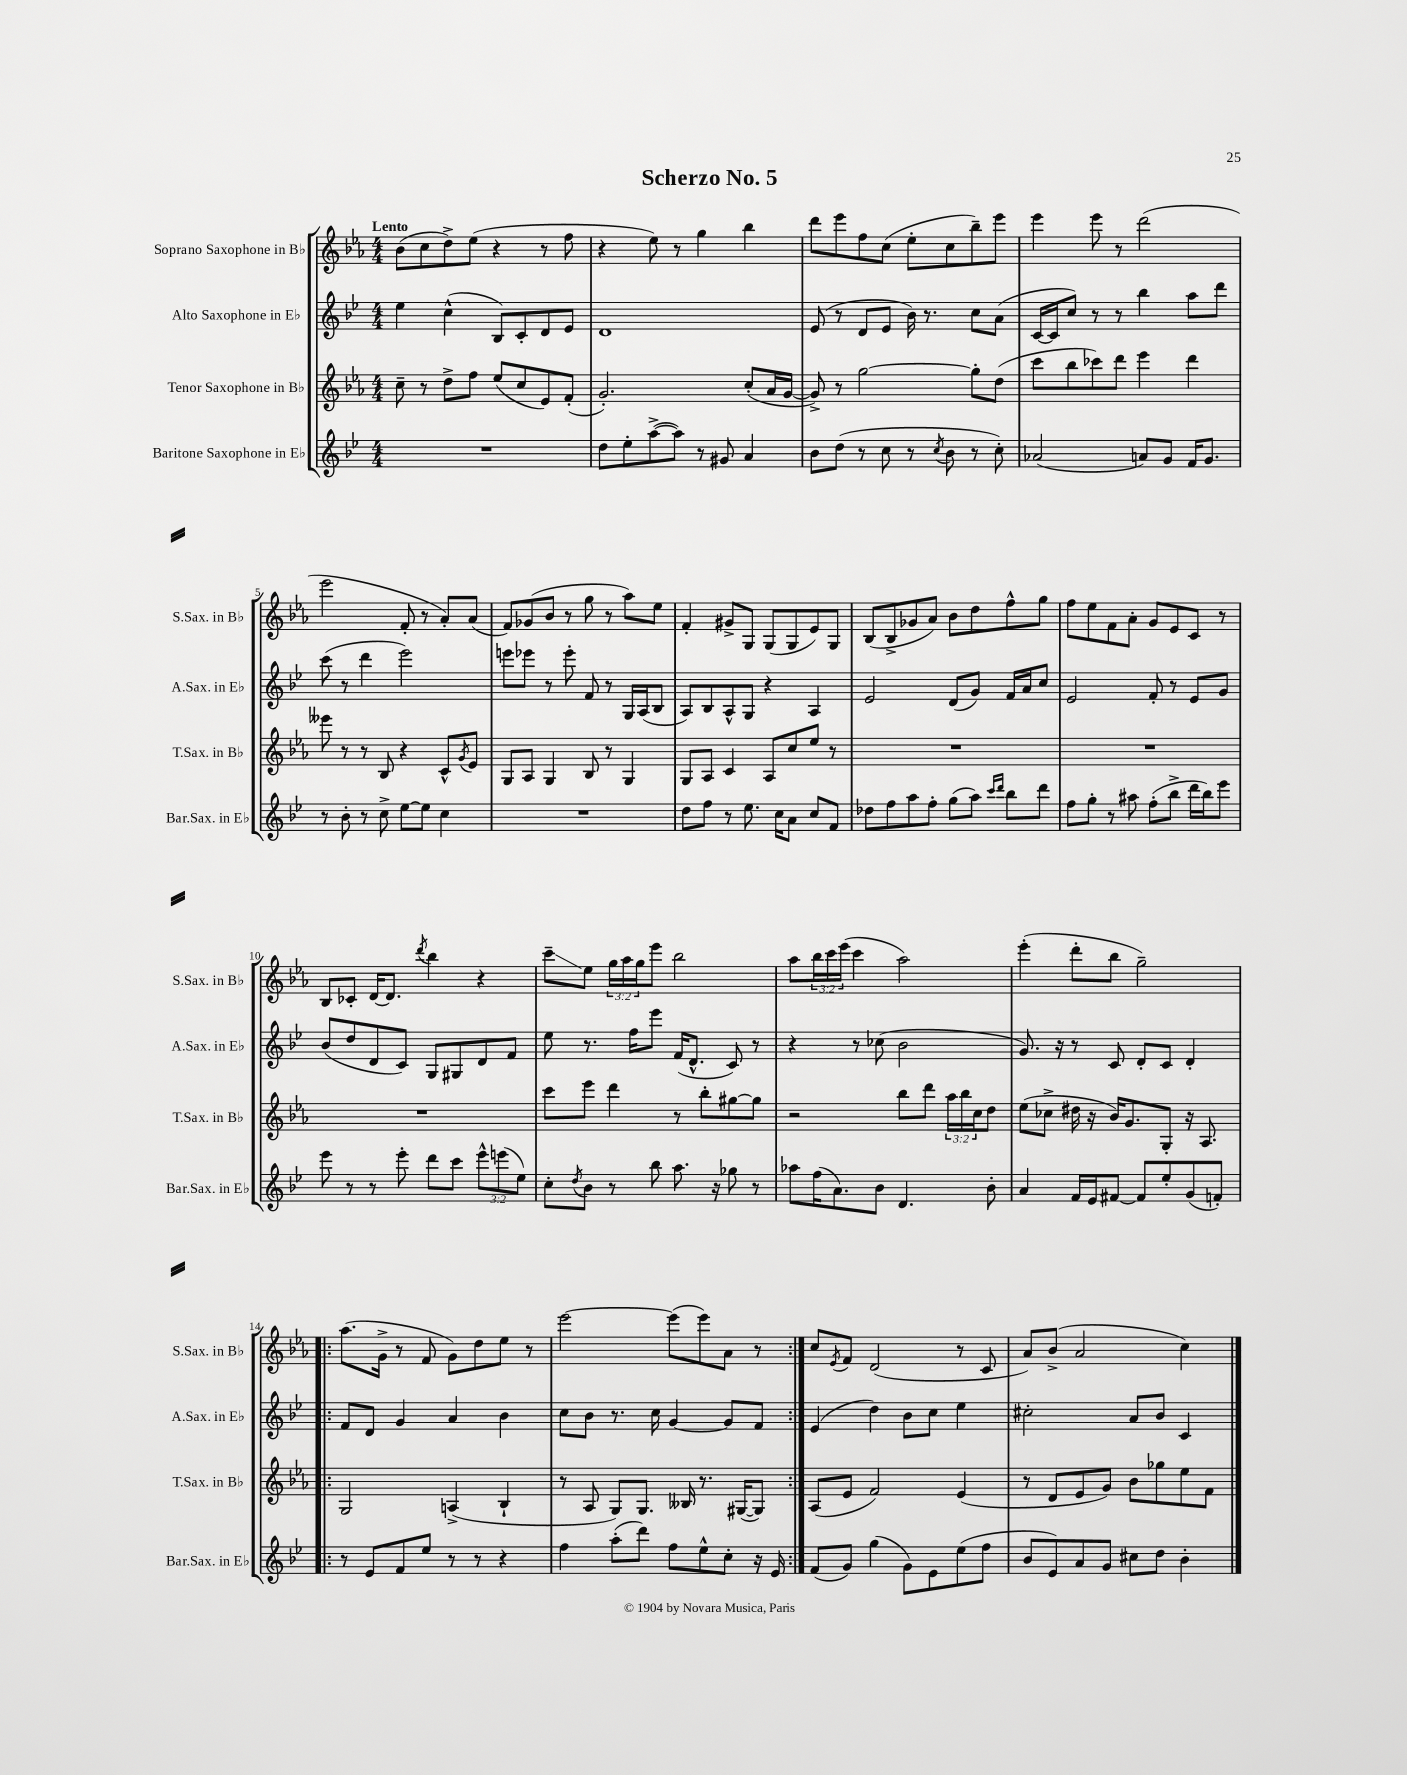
\header { title = "Scherzo No. 5" }
<<
\new StaffGroup <<
\new Staff = "s0" \with { instrumentName = "Soprano Saxophone in Bb" shortInstrumentName = "S.Sax. in Bb" } {
    \clef treble \key ees \major \numericTimeSignature \time 4/4 \override Staff.TupletNumber.text = #tuplet-number::calc-fraction-text \tempo "Lento"
    bes'8( c''8 d''8->) ees''8( r4 r8 f''8 |
    r4 ees''8) r8 g''4 bes''4 |
    d'''8 ees'''8 f''8 c''8( ees''8-. c''8 bes''8--) ees'''8 |
    ees'''4 ees'''8 r8 d'''2( |
    ees'''2 f'8-. r8 aes'8-.) aes'8( |
    f'8) ges'8( bes'8 r8 g''8 r8 aes''8) ees''8 |
    f'4-. gis'8-> g8 g8( g8 ees'8) g8 |
    bes8( bes8-> ges'8 aes'8) bes'8 d''8 f''8-^ g''8 |
    f''8 ees''8 f'8 aes'8-. g'8 ees'8 c'8 r8 |
    bes8 ces'8-. d'16~ d'8. \acciaccatura { d'''8 } bes''4 r4 |
    c'''8--\glissando ees''8 \tuplet 3/2 { g''16 aes''16 g''16 } ees'''8 bes''2 |
    aes''8 \tuplet 3/2 { bes''16 c'''16 ees'''16( } c'''4 aes''2) |
    ees'''4-.( d'''8-. bes''8 g''2--) |
    \repeat volta 2 { aes''8.( g'16-> r8 f'8 g'8) d''8 ees''8 r8 |
    ees'''2~ ees'''8( ees'''8) aes'8 r8 | }
    c''8 \acciaccatura { ees'8 } f'8 d'2( r8 c'8 |
    aes'8) bes'8->( aes'2 c''4) \bar "|." |
}
\new Staff = "s1" \with { instrumentName = "Alto Saxophone in Eb" shortInstrumentName = "A.Sax. in Eb" } {
    \clef treble \key bes \major \numericTimeSignature \time 4/4
    ees''4 c''4-^( bes8) c'8-. d'8 ees'8 |
    d'1 |
    ees'8( r8 d'8 ees'8 bes'16) r8. c''8 a'8( |
    c'16~ c'16 c''8) r8 r8 bes''4 a''8 d'''8 |
    c'''8( r8 d'''4 ees'''2) |
    e'''8 ees'''8 r8 ees'''8-. f'8 r8 g16 a16( bes8 |
    a8) bes8 a8-^ g8 r4 a4 |
    ees'2 d'8( g'8) f'16 a'16 c''8 |
    ees'2 f'8-. r8 ees'8 g'8 |
    bes'8( d''8 d'8 c'8) g8 gis8 d'8 f'8 |
    ees''8 r8. f''16 ees'''8 f'16( d'8.-^ c'8) r8 |
    r4 r8 ces''8( bes'2 |
    g'8.) r16 r8 c'8 d'8-. c'8 d'4-. |
    \repeat volta 2 { f'8 d'8 g'4 a'4 bes'4 |
    c''8 bes'8 r8. c''16 g'4~ g'8 f'8 | }
    ees'4( d''4) bes'8 c''8 ees''4 |
    cis''2-. a'8 bes'8 c'4 \bar "|." |
}
\new Staff = "s2" \with { instrumentName = "Tenor Saxophone in Bb" shortInstrumentName = "T.Sax. in Bb" } {
    \clef treble \key ees \major \numericTimeSignature \time 4/4 \override Staff.TupletNumber.text = #tuplet-number::calc-fraction-text
    c''8-- r8 d''8-> f''8 ees''8( c''8 ees'8) f'8-.( |
    g'2.-.) c''8-.( aes'16 g'16~ |
    g'8->) r8 g''2~ g''8-. d''8( |
    c'''8 bes''8 ces'''8) d'''8 ees'''4 d'''4 |
    eeses'''8 r8 r8 bes8 r4 c'8-^ \acciaccatura { g'8 } ees'8 |
    g8 aes8 g4 bes8 r8 g4 |
    g8 aes8 c'4 aes8 c''8 ees''8 r8 |
    R1 |
    R1 |
    R1 |
    c'''8 ees'''8 d'''4 r8 bes''8-. gis''8~ gis''8 |
    r2 bes''8 d'''8 \tuplet 3/2 { aes''16 bes''16 c''16 } d''8 |
    ees''8( ces''8-> dis''16 r16 bes'16) g'8. g8-. r16 aes8. |
    \repeat volta 2 { g2 a4->( bes4-! |
    r8 aes8 g8) g8. beses16 r8. gis16~( gis8) | }
    aes8( ees'8 f'2) ees'4( |
    r8 d'8 ees'8 g'8) bes'8 ges''8 ees''8 f'8 \bar "|." |
}
\new Staff = "s3" \with { instrumentName = "Baritone Saxophone in Eb" shortInstrumentName = "Bar.Sax. in Eb" } {
    \clef treble \key bes \major \numericTimeSignature \time 4/4 \override Staff.TupletNumber.text = #tuplet-number::calc-fraction-text
    R1 |
    d''8 ees''8-. a''8~->( a''8) r8 gis'8 a'4 |
    bes'8 d''8( r8 c''8 r8 \acciaccatura { c''8 } bes'8 r8 c''8-.) |
    aes'2( a'8) g'8 f'16 g'8. |
    r8 bes'8-. r8 c''8-> ees''8~ ees''8 c''4 |
    R1 |
    d''8 f''8 r8 ees''8. c''16 a'8 c''8 f'8 |
    des''8 f''8 a''8 f''8-. g''8( a''8) \grace { c'''16 d'''16 } bes''8 d'''8 |
    f''8 g''8-. r8 ais''8 f''8-.( bes''8-> d'''16 bes''16) ees'''8 |
    ees'''8 r8 r8 ees'''8-. d'''8 c'''8 \tuplet 3/2 { ees'''8-^ e'''8( ees''8) } |
    c''8-. \acciaccatura { d''8 } bes'8 r8 bes''8 a''8. r16 ges''8 r8 |
    aes''8 f''16( a'8.) bes'8 d'4. bes'8-. |
    a'4 f'16 ees'16 fis'8~ fis'8 ees''8-. g'8( f'8-.) |
    \repeat volta 2 { r8 ees'8 f'8 ees''8 r8 r8 r4 |
    f''4 a''8-.( d'''8) f''8 ees''8-^ c''8-. r16 ees'16 | }
    f'8( g'8) g''4( g'8) ees'8 ees''8( f''8 |
    bes'8 ees'8) a'8 g'8 cis''8 d''8 bes'4-. \bar "|." |
}
>>
>>
